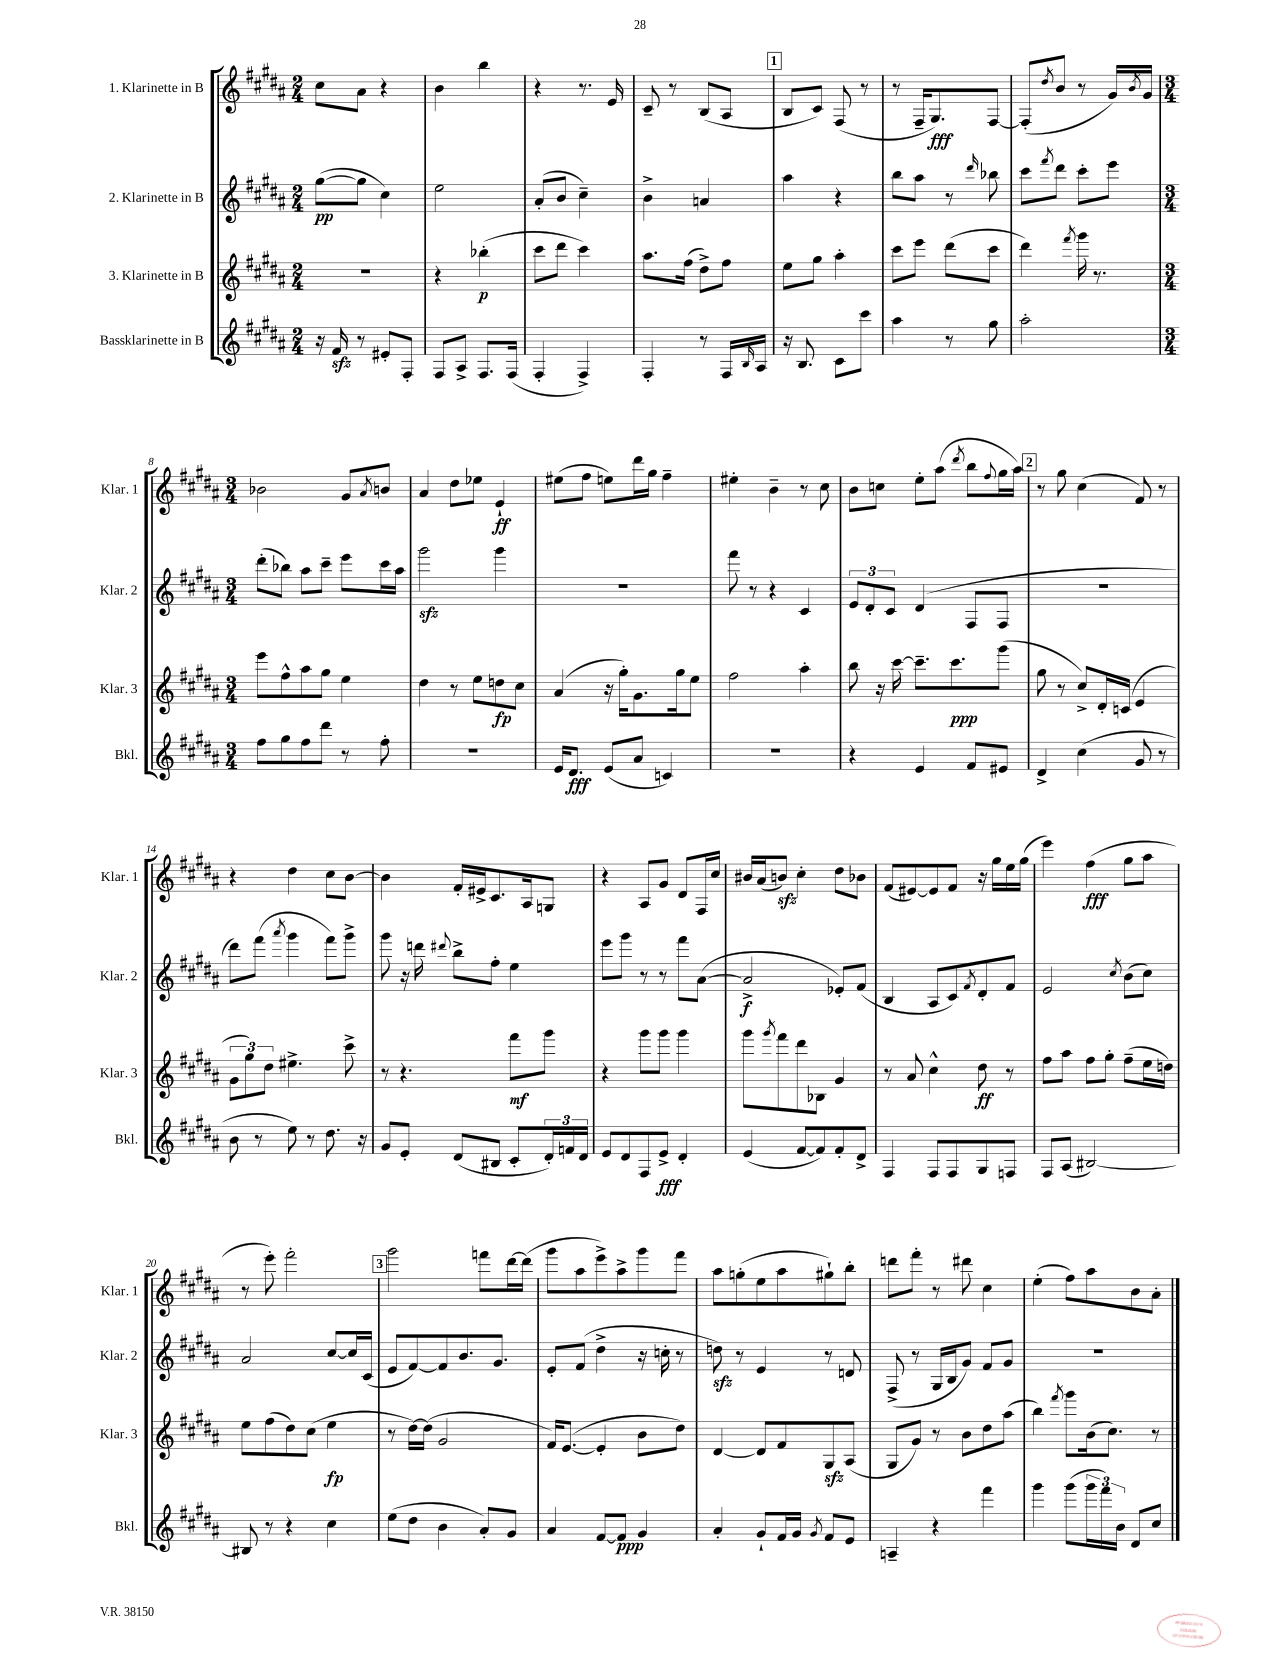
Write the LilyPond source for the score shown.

<<
\new StaffGroup <<
\new Staff = "s0" \with { instrumentName = "1. Klarinette in B" shortInstrumentName = "Klar. 1" } {
    \clef treble \key b \major \numericTimeSignature \time 2/4
    cis''8 ais'8 r4 |
    b'4 b''4 |
    r4 r8. e'16 |
    cis'8-- r8 b8( ais8 |
    \mark \markup { \box "1" } b8 cis'8) fis8( r8 |
    r8 fis16-- gis8.\fff) fis8~ |
    fis8-.( \acciaccatura { dis''8 } b'8 r8 gis'16) \acciaccatura { b'8 } gis'16 |
    \numericTimeSignature \time 3/4 bes'2 gis'8 \acciaccatura { ais'8 } b'8 |
    ais'4 dis''8 ees''8 e'4-!\ff |
    eis''8( fis''8 e''8) dis'''16 gis''16 fis''4-- |
    eis''4-. b'4-- r8 cis''8 |
    b'8 c''8 e''8-. ais''8( \acciaccatura { dis'''8 } b''8 \appoggiatura { fis''8 } gis''16 ais''16) |
    \mark \markup { \box "2" } r8 gis''8 cis''4( fis'8) r8 |
    r4 dis''4 cis''8 b'8~ |
    b'4 fis'16-. eis'16-> cis'8. ais16 g8 |
    r4 ais8 gis'8 dis'8 fis16 cis''16 |
    bis'16 ais'16( b'8\sfz) cis''4-. dis''8 bes'8 |
    fis'8( eis'8~) eis'8 fis'8 r16 gis''16 e''16 gis''16( |
    e'''4) fis''4\fff( gis''8 ais''8 |
    r8 e'''8-.) fis'''2-. |
    \mark \markup { \box "3" } gis'''2 f'''8 dis'''16~ dis'''16( |
    gis'''8 ais''8 e'''8->) ais''8-> gis'''8 fis'''8 |
    ais''8 g''8-.( e''8 ais''8 gis''8-!) b''8-. |
    d'''8 fis'''8-. r8 dis'''8 cis''4 |
    e''4-.( fis''8) ais''8 b'8 ais'8-. \bar "|." |
}
\new Staff = "s1" \with { instrumentName = "2. Klarinette in B" shortInstrumentName = "Klar. 2" } {
    \clef treble \key b \major \numericTimeSignature \time 2/4
    gis''8~\pp( gis''8 cis''4) |
    e''2 |
    ais'8-.( b'8 cis''4--) |
    b'4-> a'4 |
    \mark \markup { \box "1" } ais''4 r4 |
    b''8 ais''8 r8 \grace { dis'''16 } bes''8 |
    cis'''8 \acciaccatura { fis'''8 } dis'''8 cis'''8-. e'''8 |
    \numericTimeSignature \time 3/4 dis'''8-.( bes''8) ais''8 cis'''8-- e'''8 cis'''16 ais''16 |
    gis'''2\sfz gis'''4 |
    R2. |
    fis'''8 r8 r4 cis'4 |
    \tuplet 3/2 { e'8 dis'8-. cis'8 } dis'4( fis8 fis8 |
    \mark \markup { \box "2" } R2. |
    dis'''8) fis'''8( \acciaccatura { ais'''8 } gis'''4 fis'''8) gis'''8-> |
    gis'''8 r16 d'''16 \appoggiatura { dis'''8 } b''8-> fis''8-. e''4 |
    e'''8 gis'''8 r8 r8 fis'''8 ais'8~( |
    ais'2->\f ees'8-.) fis'8( |
    b4 ais8 cis'8) \acciaccatura { fis'8 } dis'8-. fis'8 |
    e'2 \acciaccatura { cis''8 } b'8( cis''8) |
    ais'2 cis''8~ cis''16 cis'16( |
    \mark \markup { \box "3" } e'8 fis'8~) fis'8 b'8. gis'8. |
    e'8-. fis'8( dis''4-> r16 c''16-. r8 |
    d''8\sfz) r8 e'4 r8 d'8 |
    fis8->( r8 gis16 b16 gis'8) fis'8 gis'8 |
    R2. \bar "|." |
}
\new Staff = "s2" \with { instrumentName = "3. Klarinette in B" shortInstrumentName = "Klar. 3" } {
    \clef treble \key b \major \numericTimeSignature \time 2/4
    r2 |
    r4 bes''4-.\p( |
    cis'''8 dis'''8 cis'''4) |
    ais''8. fis''16( dis''8->) fis''8 |
    \mark \markup { \box "1" } e''8 gis''8 ais''4-. |
    cis'''8 e'''8 dis'''8( cis'''8 |
    dis'''4) \acciaccatura { fis'''8 } gis'''16 r8. |
    \numericTimeSignature \time 3/4 e'''8 fis''8-^ ais''8 gis''8 e''4 |
    dis''4 r8 e''8 d''8\fp cis''8 |
    ais'4( r16 gis''16-.) gis'8. gis''16 e''8 |
    fis''2 ais''4-. |
    b''8 r16 cis'''16~ cis'''8.-- cis'''8.\ppp gis'''8( |
    \mark \markup { \box "2" } gis''8 r8 cis''8->) dis'16-. c'16( e'4 |
    \tuplet 3/2 { gis'8 gis''8) dis''8 } eis''4.-> cis'''8-> |
    r8 r4. fis'''8\mf gis'''8 |
    r4 gis'''8 gis'''8 gis'''4 |
    gis'''8 \acciaccatura { gis'''8 } fis'''8 dis'''8 bes8 gis'4 |
    r8 ais'8 cis''4-^ dis''8\ff r8 |
    fis''8 ais''8 fis''8 gis''8-. fis''8--( e''16 d''16) |
    e''8 fis''8( dis''8) cis''8( e''4\fp |
    \mark \markup { \box "3" } r8 dis''16~) dis''16( gis'2 |
    fis'16) e'8.~( e'4-. b'8 dis''8) |
    dis'4~ dis'8 fis'8 gis8\sfz ais8( |
    gis8 gis'8) r8 b'8 dis''8 ais''8( |
    b''4) \acciaccatura { fis'''8 } gis'''8 b'16( cis''8.) r8 \bar "|." |
}
\new Staff = "s3" \with { instrumentName = "Bassklarinette in B" shortInstrumentName = "Bkl." } {
    \clef treble \key b \major \numericTimeSignature \time 2/4
    r16 fis'16\sfz r8 eis'8-. fis8-. |
    fis8 ais8-> fis8. fis16( |
    fis4-. fis4->) |
    fis4-. r8 fis16 \grace { b16 } ais16 |
    \mark \markup { \box "1" } r16 b8. cis'8 cis'''8 |
    ais''4 r8 gis''8 |
    ais''2-. |
    \numericTimeSignature \time 3/4 fis''8 gis''8 fis''8 dis'''8 r8 fis''8-. |
    R2. |
    e'16 dis'8.\fff e'8( ais'8 c'4) |
    R2. |
    r4 e'4 fis'8 eis'8 |
    \mark \markup { \box "2" } dis'4-> cis''4( gis'8 r8 |
    b'8 r8 e''8) r8 dis''8. r16 |
    gis'8 e'8-. dis'8( bis8 cis'8-. \tuplet 3/2 { dis'16-.) f'16 dis'16 } |
    e'8 dis'8 fis8 e'8->\fff dis'4-. |
    e'4( fis'8~ fis'8) fis'8-. dis'8-> |
    fis4 fis8 fis8 gis8 f8 |
    fis8 ais8( bis2~) |
    bis8 r8 r4 cis''4 |
    \mark \markup { \box "3" } e''8( dis''8 b'4 ais'8-.) gis'8 |
    ais'4 fis'8~ fis'8\ppp gis'4 |
    ais'4-. gis'8-! fis'16 gis'16 \acciaccatura { gis'8 } fis'8 e'8 |
    a4-- r4 fis'''4 |
    gis'''4 gis'''8( \tuplet 3/2 { gis'''16 fis'''16) b'16 } dis'8 cis''8 \bar "|." |
}
>>
>>
